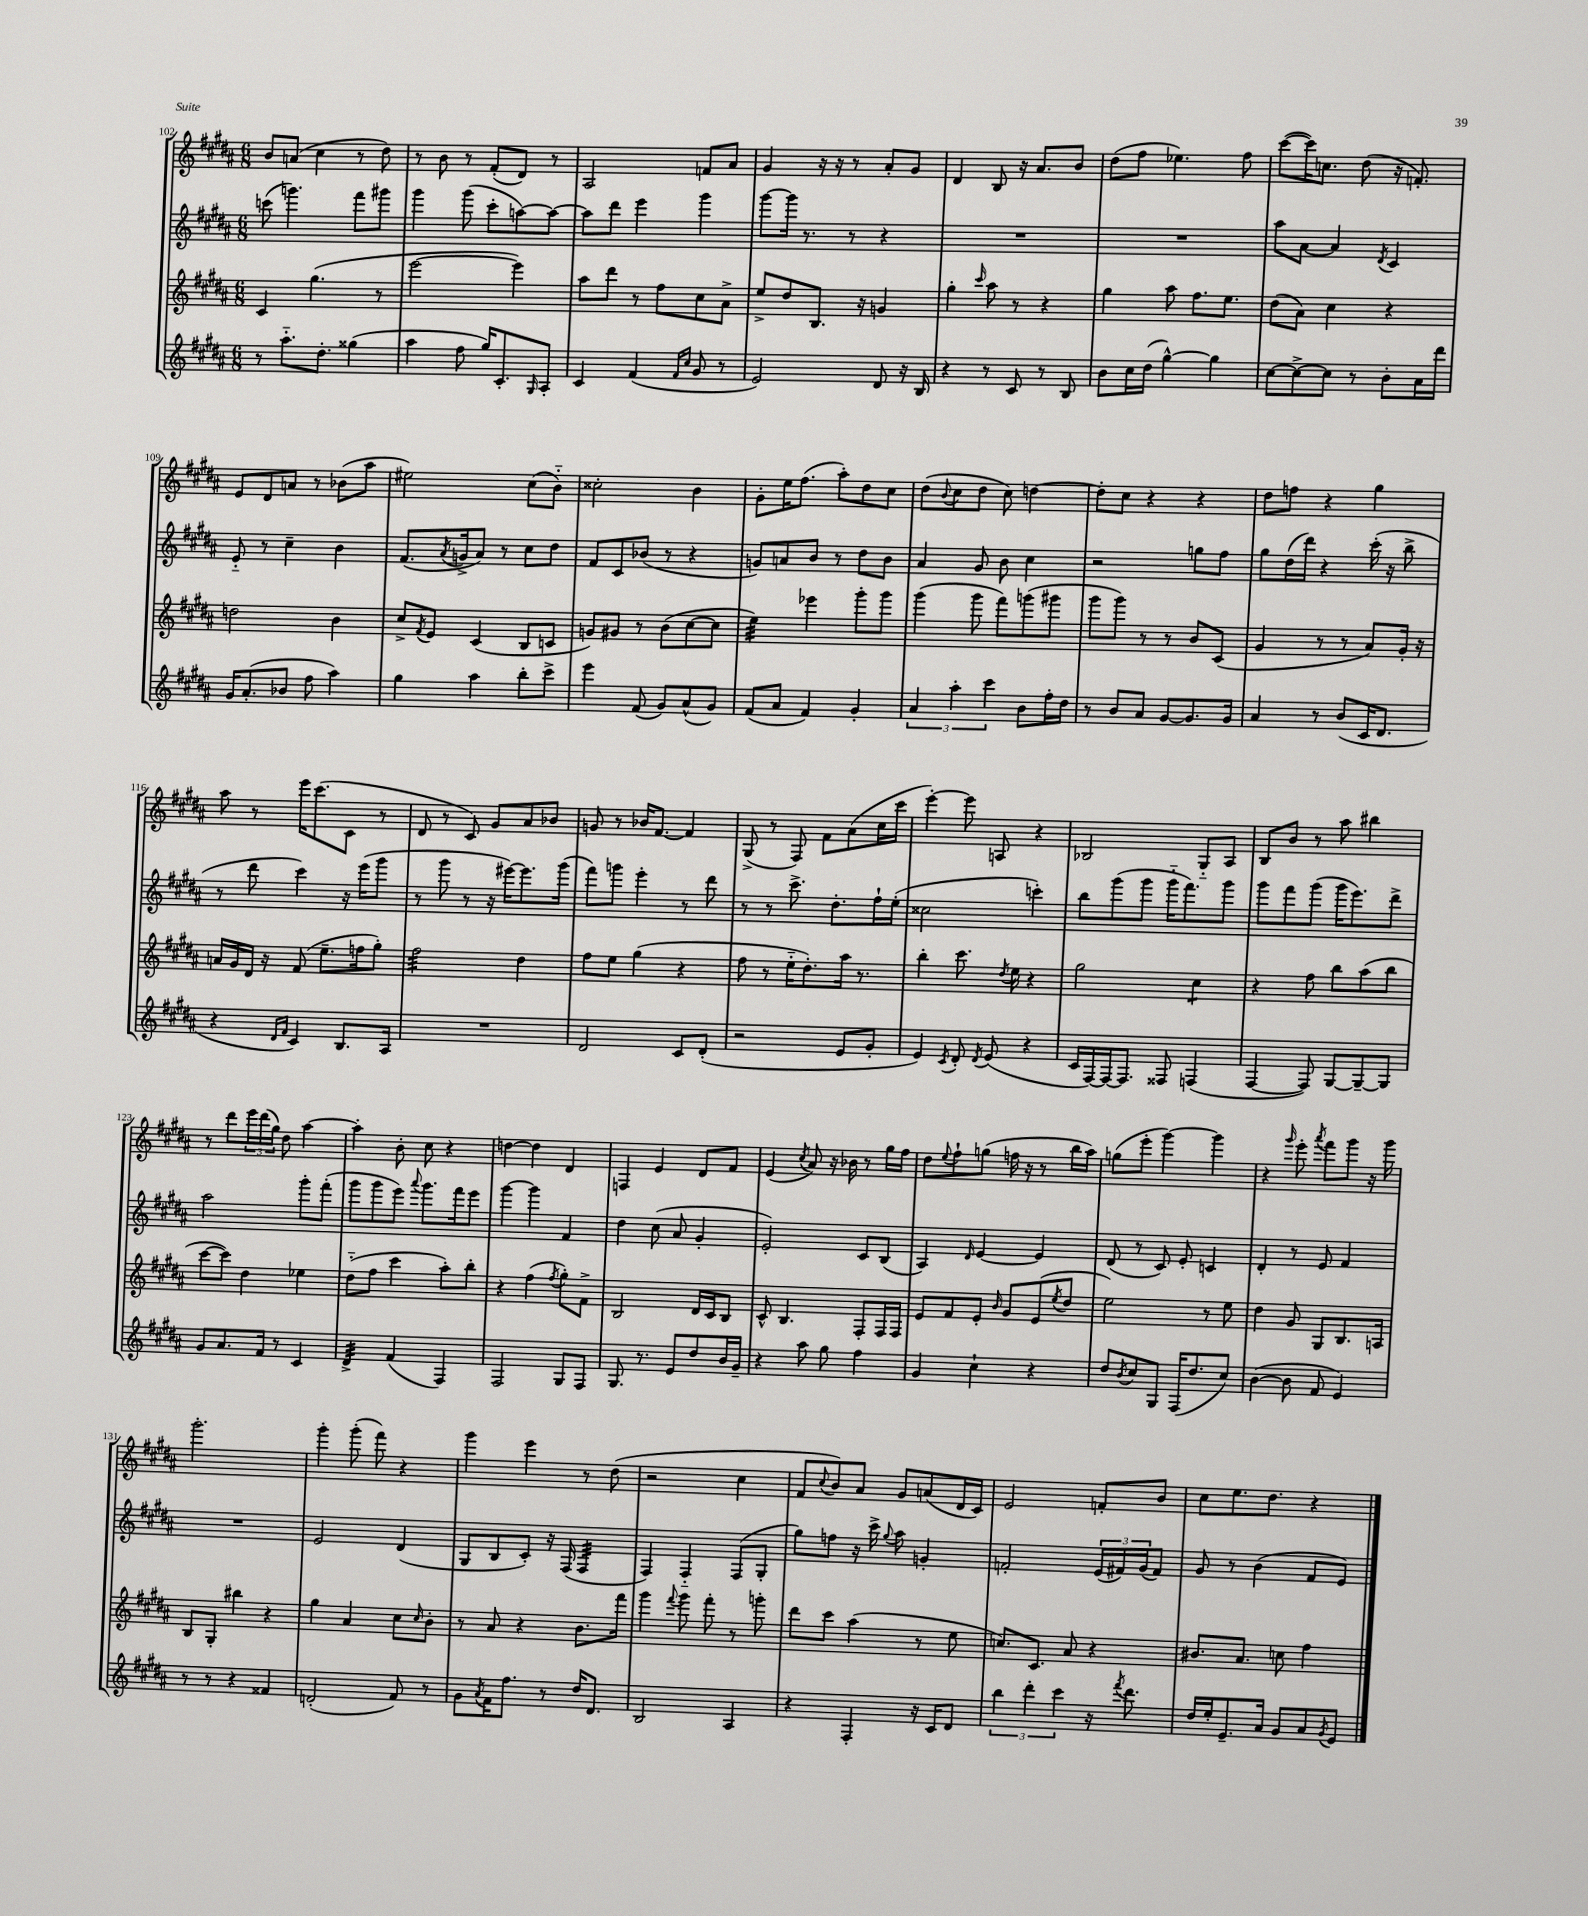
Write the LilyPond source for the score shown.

<<
\new StaffGroup <<
\new Staff = "s0" {
    \clef treble \key b \major \numericTimeSignature \time 6/8
    b'8 a'8( cis''4 r8 dis''8) |
    r8 b'8 r8 fis'8-.( dis'8) r8 |
    ais2 f'8 ais'8 |
    gis'4 r16 r16 r8 ais'8-. gis'8 |
    dis'4 b8 r16 ais'8. b'8 |
    dis''8( fis''8 ees''4.) fis''8 |
    cis'''8~( cis'''16) c''8. dis''8( r16 f'8.-.) |
    e'8 dis'8 a'8 r8 bes'8( ais''8 |
    eis''2) cis''8( b'8-_) |
    cisis''2-. b'4 |
    gis'8-. e''16 fis''8.( ais''8-.) dis''8 cis''8 |
    dis''8( \appoggiatura { b'8 } cis''8 dis''8 cis''8) d''4~ |
    d''8-. cis''8 r4 r4 |
    dis''8 f''8 r4 gis''4 |
    ais''8 r8 e'''16 cis'''8.( cis'8 r8 |
    dis'8 r8 cis'8) gis'8 ais'8 bes'8 |
    g'8 r8 bes'16 fis'8.~ fis'4 |
    gis8->( r8 fis8) fis'8 ais'8( cis''16 cis'''16 |
    e'''4~-.) e'''8 a8 r4 |
    bes2 gis8-_ ais8 |
    b8 b'8 r8 ais''8 bis''4 |
    r8 dis'''8 \tuplet 3/2 { e'''16 dis'''16( gis''16) } dis''8 ais''4~ |
    ais''4-. b'8-. cis''8 r4 |
    d''4~ d''4 dis'4 |
    f4 e'4 dis'8 fis'8 |
    e'4( \acciaccatura { cis''8 } ais'8) r16 bes'16 r8 gis''16 fis''16 |
    dis''8 \appoggiatura { e''8 } fis''8-! g''8( f''16 r16 r8 b''16 ais''16) |
    g''8( e'''8-. gis'''4~) gis'''4 |
    r4 \grace { gis'''16 } e'''8-. \acciaccatura { ais'''8 } fis'''8 gis'''8 r16 gis'''16 |
    gis'''2.-. |
    gis'''4-. gis'''8-.( fis'''8) r4 |
    gis'''4 e'''4 r8 dis''8( |
    r2 cis''4 |
    fis'8 \appoggiatura { cis''8 } b'8) ais'8 gis'8 a'8( dis'16 cis'16) |
    e'2 f'8-. b'8 |
    cis''8 e''8. dis''8. r4 \bar "|." |
}
\new Staff = "s1" {
    \clef treble \key b \major \numericTimeSignature \time 6/8
    c'''8( g'''4.) fis'''8 gis'''8 |
    gis'''4 gis'''8( cis'''8-. a''8~) a''8~ |
    a''8 dis'''8 e'''4 gis'''4 |
    gis'''8~ gis'''16 r8. r8 r4 |
    R2. |
    R2. |
    ais''8 ais'8~ ais'4 \acciaccatura { dis'8 } cis'4 |
    e'8-_ r8 cis''4-- b'4 |
    fis'8.( \acciaccatura { ais'8 } g'16-> ais'8) r8 cis''8 dis''8 |
    fis'8 cis'8 bes'8( r8 r4 |
    g'8) a'8 b'8 r8 dis''8 b'8 |
    ais'4 gis'8 b'8 cis''4 |
    r2 g''8 fis''8 |
    gis''8 dis''16( dis'''16) r4 cis'''16-.( r16 b''8-> |
    r8 dis'''8 cis'''4) r16 e'''16( gis'''8 |
    r8 gis'''8 r8 r16 eis'''16~) eis'''8. gis'''16( |
    fis'''8) g'''8 e'''4-. r8 dis'''8 |
    r8 r8 cis'''8.-> dis''8.-. fis''16-! e''16-.( |
    cisis''2 c'''4-.) |
    b''8 gis'''8( gis'''8 gis'''16-_ fis'''8.) gis'''8 |
    gis'''8 fis'''8 gis'''8( gis'''16 e'''8.) dis'''8-> |
    ais''2 gis'''8-. fis'''8-.( |
    gis'''8 gis'''8 e'''8) \appoggiatura { ais'''8 } gis'''8. fis'''16 e'''8 |
    gis'''4~ gis'''4 fis'4 |
    dis''4 cis''8( ais'8 gis'4-. |
    e'2-.) cis'8 b8( |
    ais4) \grace { dis'16 } e'4~ e'4 |
    dis'8( r8 cis'8) e'8-. c'4 |
    dis'4-. r8 e'8 fis'4 |
    R2. |
    e'2 dis'4( |
    gis8 b8 cis'8-.) r16 fis16( fis4:32 |
    fis4) fis4-_ fis8( gis8-. |
    gis''8) f''8 r16 cis'''16-> \appoggiatura { gis''8 } ais''8 g'4-. |
    f'2-. \tuplet 3/2 { e'16( fis'16) gis'16( } fis'8) |
    gis'8 r8 b'4( fis'8 e'8) \bar "|." |
}
\new Staff = "s2" {
    \clef treble \key b \major \numericTimeSignature \time 6/8
    cis'4 gis''4.( r8 |
    e'''2~ e'''4) |
    ais''8 dis'''8 r8 fis''8 cis''8 ais'8-> |
    e''8-> dis''8 b8. r16 g'4 |
    gis''4-. \grace { cis'''16 } ais''8 r8 r4 |
    gis''4 ais''8 fis''8. e''8. |
    dis''8( ais'8) cis''4 r4 |
    d''2 b'4 |
    cis''8-> \acciaccatura { fis'8 } e'8 cis'4( b8 c'8 |
    g'8) gis'8 r8 b'8( cis''8~ cis''8 |
    e''4:32) ees'''4 gis'''8-. gis'''8 |
    gis'''4( gis'''8 fis'''8) g'''8( gis'''8 |
    gis'''8 gis'''8) r8 r8 b'8 cis'8( |
    gis'4 r8 r8 ais'8) gis'16-. r16 |
    a'16 gis'16 dis'16 r16 fis'8( e''8.-- f''16 gis''8-.) |
    fis''2:32 dis''4 |
    fis''8 e''8 gis''4( r4 |
    fis''8 r8 e''16-_ dis''8.-.) ais''16 r8. |
    b''4-. cis'''8. \acciaccatura { dis''8 } e''16 r4 |
    gis''2 cis''4:8 |
    r4 fis''8 b''8 ais''8( b''8 |
    cis'''8~ cis'''8) dis''4 ees''4 |
    dis''8-_( fis''8 cis'''4 ais''8-.) b''8-. |
    r4 fis''4( \acciaccatura { fis''8 } gis''8-.) fis'8-> |
    b2 dis'16 cis'16 b8 |
    cis'8-^ b4. fis8-. fis16 fis16 |
    e'8 fis'8 e'8-. \grace { b'16 } gis'8 e'8( \acciaccatura { e''8 } dis''8 |
    e''2) r8 e''8 |
    dis''4 gis'8 gis8 b8. a16 |
    b8 gis8-. bis''4 r4 |
    gis''4 ais'4 cis''8 \grace { cis''16 } b'8-. |
    r8 ais'8 r4 b'8. fis'''16 |
    gis'''4 \appoggiatura { fis'''8 } gis'''8 fis'''8-. r8 g'''8-. |
    dis'''8 cis'''8 ais''4( r8 e''8 |
    c''8.) cis'8. ais'8 r4 |
    bis'8. ais'8. c''8 fis''4 \bar "|." |
}
\new Staff = "s3" {
    \clef treble \key b \major \numericTimeSignature \time 6/8
    r8 ais''8.-_ dis''8.-. gisis''4( |
    ais''4 fis''8 gis''16) cis'8.-. \grace { gis16 } ais8-. |
    cis'4 fis'4( \grace { fis'16 cis''16 } gis'8 r8 |
    e'2) dis'8 r16 b16 |
    r4 r8 cis'8 r8 b8 |
    b'8 cis''16 dis''16( gis''4~-^) gis''4 |
    cis''8~ cis''8~-> cis''8 r8 b'8-. ais'16 dis'''16 |
    gis'16 ais'8.-.( bes'8 fis''8 ais''4) |
    gis''4 ais''4 b''8-. cis'''8-> |
    e'''4 fis'8( gis'8) ais'8-^( gis'8) |
    fis'8( ais'8 fis'4) gis'4-. |
    \tuplet 3/2 { ais'4 ais''4-. cis'''4 } b'8 fis''16-. dis''16 |
    r8 b'8 ais'8 gis'8~ gis'8. gis'16 |
    ais'4 r8 b'8( cis'16 dis'8. |
    r4 \grace { dis'16 fis'16 } cis'4) b8. ais16 |
    R2. |
    dis'2 cis'8 dis'8-.( |
    r2 e'8 gis'8-. |
    e'4) \acciaccatura { cis'8 } dis'8-. \acciaccatura { dis'8 } e'8( r4 |
    cis'16 fis16~) fis16~ fis8. fisis8 f4( |
    fis4~ fis8) gis8~ gis8~-- gis8 |
    gis'8 ais'8. fis'16 r8 cis'4 |
    dis'4:32-> fis'4( fis4) |
    fis2 gis8 fis8 |
    gis8. r8. e'8 dis''8 b'16 gis'16-- |
    r4 ais''8 gis''8 fis''4 |
    gis'4 cis''4-! r4 |
    dis''8 \acciaccatura { b'8 } cis''8 gis8 fis16( dis''8. cis''8) |
    b'4~( b'8 fis'8 e'4) |
    r8 r8 r4 fisis'4 |
    d'2-.( fis'8) r8 |
    gis'8 \acciaccatura { ais'8 } fis'16 fis''8. r8 dis''16 dis'8. |
    b2 ais4 |
    r4 fis4-. r16 cis'16 dis'8 |
    \tuplet 3/2 { b''4 dis'''4-. cis'''4 } r16 \acciaccatura { fis'''8 } dis'''8. |
    dis''16 e''16-. e'8.-- ais'16 gis'8 ais'8 \acciaccatura { gis'8 } e'8 \bar "|." |
}
>>
>>
\layout { \context { \Score currentBarNumber = #102 } }
